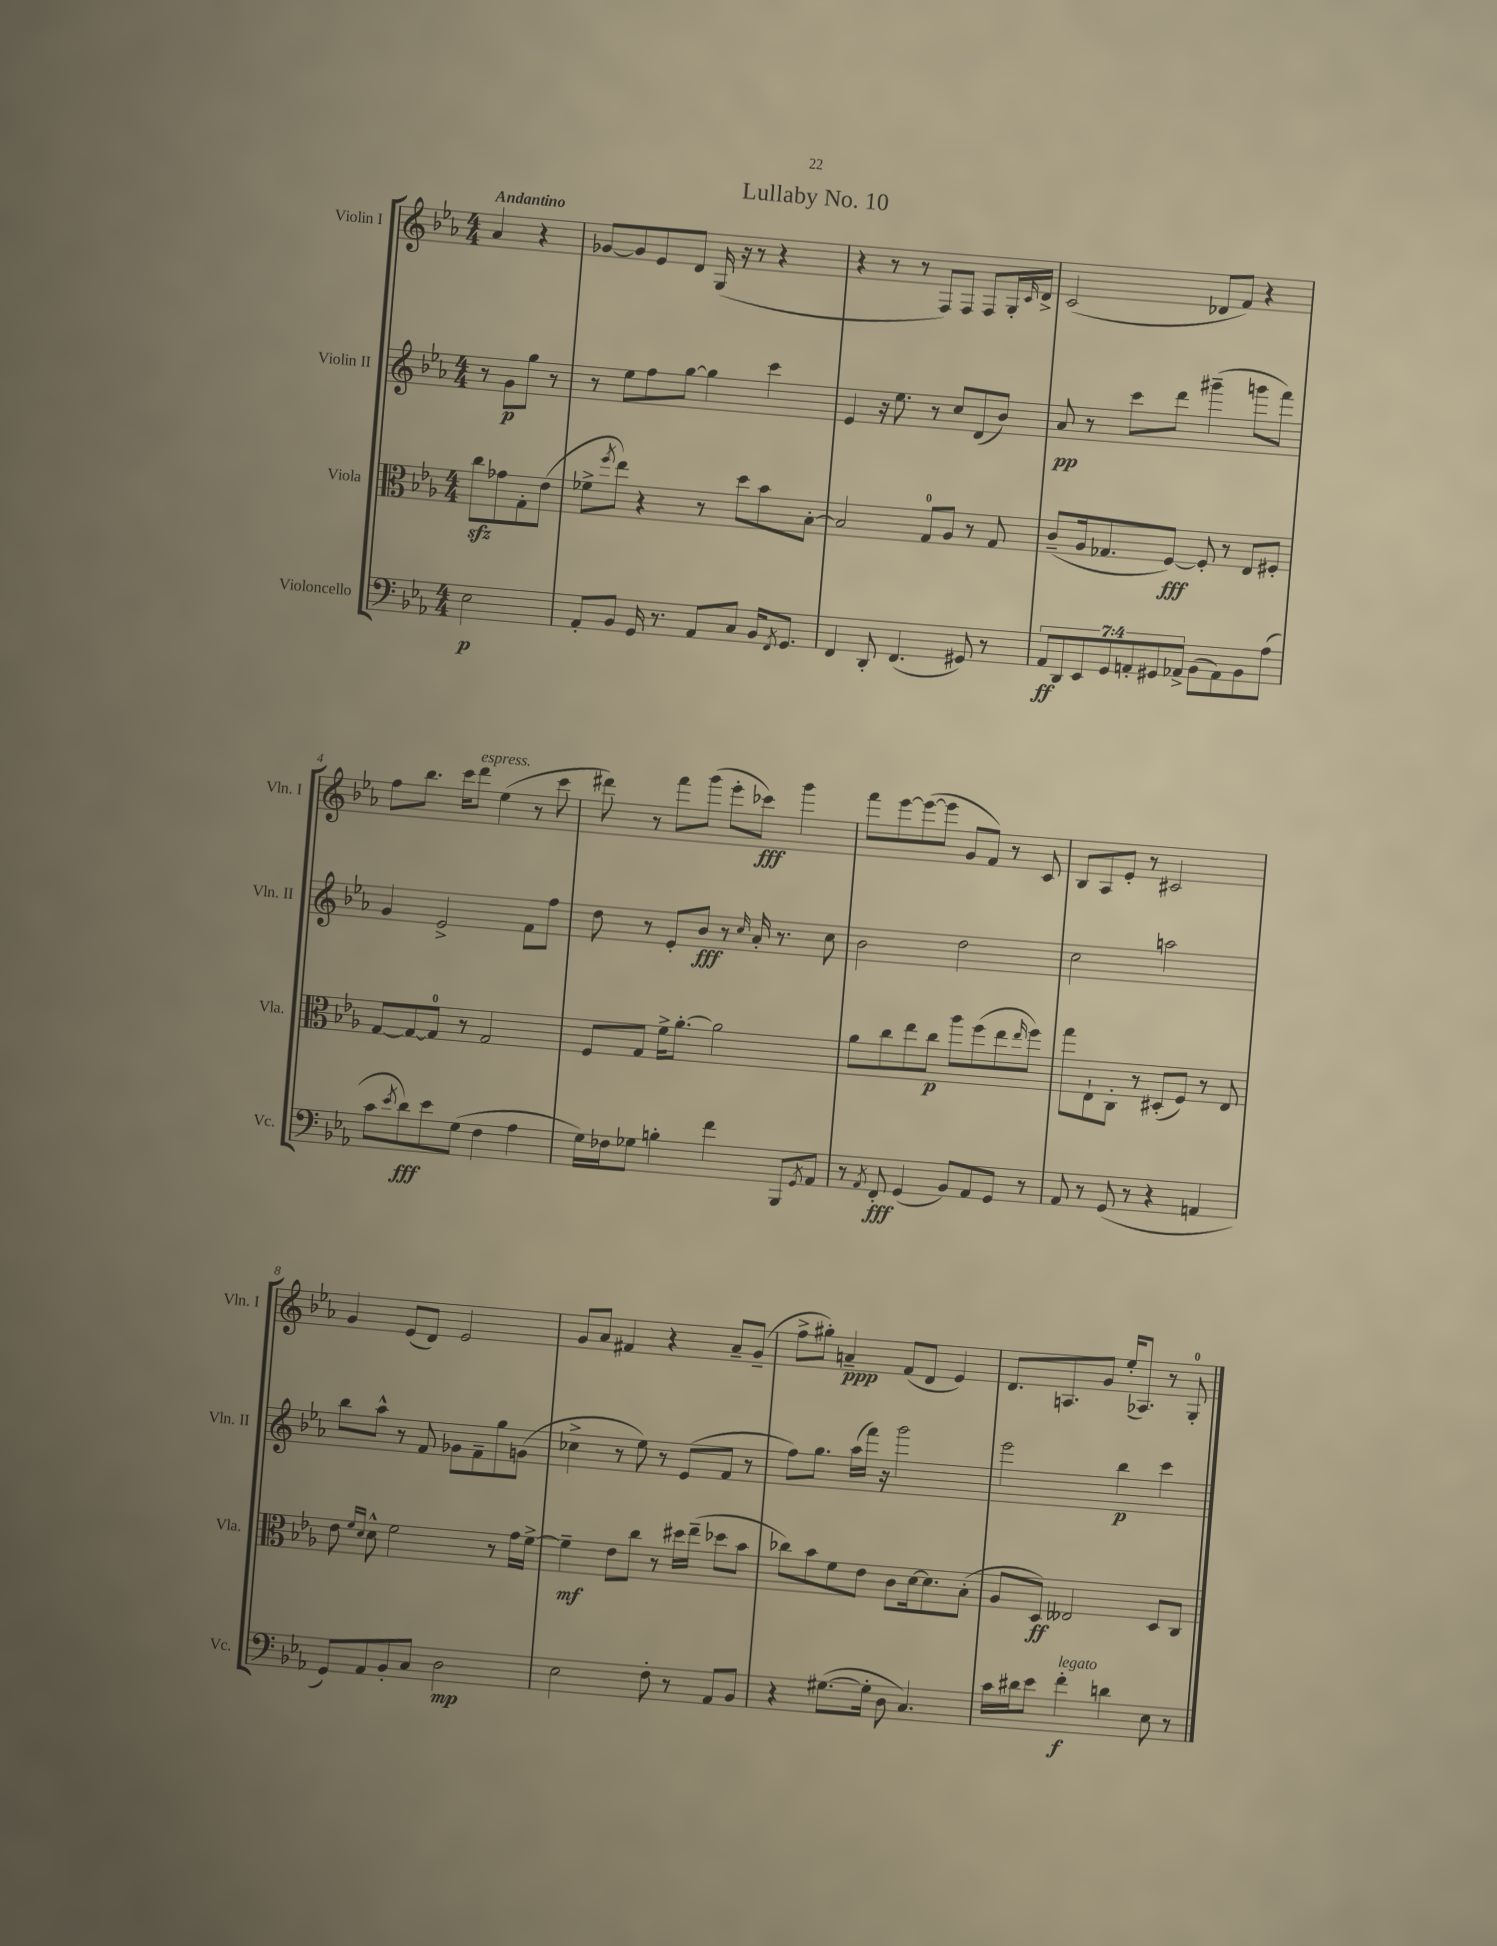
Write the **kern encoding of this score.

**kern	**kern	**kern	**kern
*staff4	*staff3	*staff2	*staff1
*clefF4	*clefC3	*clefG2	*clefG2
*k[b-e-a-]	*k[b-e-a-]	*k[b-e-a-]	*k[b-e-a-]
*M4/4	*M4/4	*M4/4	*M4/4
2E-	8cc	8r	4a-
.	8g-	8g	.
.	8G'	8gg	4r
.	(8e-	8r	.
=	=	=	=
8AA-'	8f-^	8r	[8g-
.	8qff	.	.
8BB-	8ee-)	8ee-	8g-]
16GG	4r	8ff	8e-
8.r	.	.	.
.	.	[8gg	8d
8AA-	8r	4gg]	(16G
.	.	.	16r
8C	8dd	.	8r
16BB-	8b-	4ccc	4r
8qFF	.	.	.
8.GG	.	.	.
.	[8B-'	.	.
=	=	=	=
4FF	2B-]	4e-	4r
8DD'	.	16r	8r
.	.	8.ee-	.
(4.FF	.	.	8r
.	8G	8r	8F)
.	8A-	8cc	8F
8GG#)	8r	(8d	8F
8r	8G	8b-)	16G'
.	.	.	16qqc
.	.	.	16d^
=	=	=	=
14AA-	(8c~	8a-	(2c
14DD	.	.	.
.	16A-	8r	.
14EE-	.	.	.
.	8.G-	.	.
14GG	.	.	.
.	.	8ccc	.
14AA'	.	.	.
14GG#	.	.	.
.	[8F)	8ddd	.
14AA-^	.	.	.
(8BB-	8F']	(4ggg#~	8d-
8AA-)	8r	.	8f)
8BB-	8E-	8ggg	4r
(8A-	8F#'	8fff)	.
=	=	=	=
8c	[8G	4g	8ff
8qe-	.	.	.
8d)	8G_	.	8.bb-
8e-	8G]	2e-^	.
.	.	.	16ccc
(8G	8r	.	8ddd
4F	2G	.	(4ee-
4A-	.	8f	8r
.	.	8ff	8ccc
=	=	=	=
16G)	8F	8dd	8ddd#)
16F-	.	.	.
8G-	8G	8r	8r
4B'	16f^	8e-'	8fff
.	[8.a-'	.	.
.	.	8b-	(8ggg
4f	2a-]	8r	8eee-'
.	.	16qqcc	.
.	.	16a-'	8ccc-)
.	.	8.r	.
8BBB-	.	.	4ggg
8qGG	.	.	.
8AA-	.	8cc	.
=	=	=	=
8r	8a-	2b-	8fff
8qAA-	.	.	.
8FF'	8cc	.	[8eee-
(4GG	8ee-	.	(8eee-_
.	8cc	.	8eee-]
8BB-)	8aa-	2dd	8g
8AA-	(8ff	.	8f)
8GG	8ee-	.	8r
.	16qqee-	.	.
8r	8ff)	.	8c
=	=	=	=
8AA-	8gg	2cc	8B-
8r	8E-`	.	8A-
(8GG	8C'	.	8e-'
8r	8r	.	8r
4r	(8D#'	2aa	2c#
.	8F)	.	.
4AA	8r	.	.
.	8E-	.	.
=	=	=	=
8GG)	8e-	8bb-	4g
.	16qqf	.	.
.	16qqd	.	.
8AA-	8d^^	8aa-^^	.
8BB-'	2f	8r	(8e-
8C	.	8f	8d)
2D	.	8g-	2e-
.	.	8f~	.
.	8r	8gg	.
.	16g	(8g	.
.	[16f^	.	.
=	=	=	=
2E-	4f~]	4cc-^	8g
.	.	.	8a-
.	8e-	8r	4f#
.	8cc	8ee-)	.
8F'	8r	8r	4r
8r	16dd#	(8e-	.
.	(16ee-~	.	.
8AA-	8dd-	8f	8a-~
8BB-	8b-	8r	(8g~
=	=	=	=
4r	8cc-)	8ff)	8ff^
.	8b-	8.gg	8gg#')
([8.G#	8f	.	4a~
.	.	(16aa-	.
.	8e-	16fff)	.
16G#']	.	16r	.
8D	8c	2ggg	(8f
4.C)	[16d	.	8d
.	8.d]	.	.
.	.	.	4e-)
.	(8B-'	.	.
=	=	=	=
16c	8A-	2eee-	8.d
16d#	.	.	.
8e-	8D)	.	.
.	.	.	8.A
4f'	2E--	.	.
.	.	.	8g
4d	.	4bb-	(16ee-'
.	.	.	8.A-)
8E-	8D	4ccc	8r
8r	8C	.	8G'
==	==	==	==
*-	*-	*-	*-
